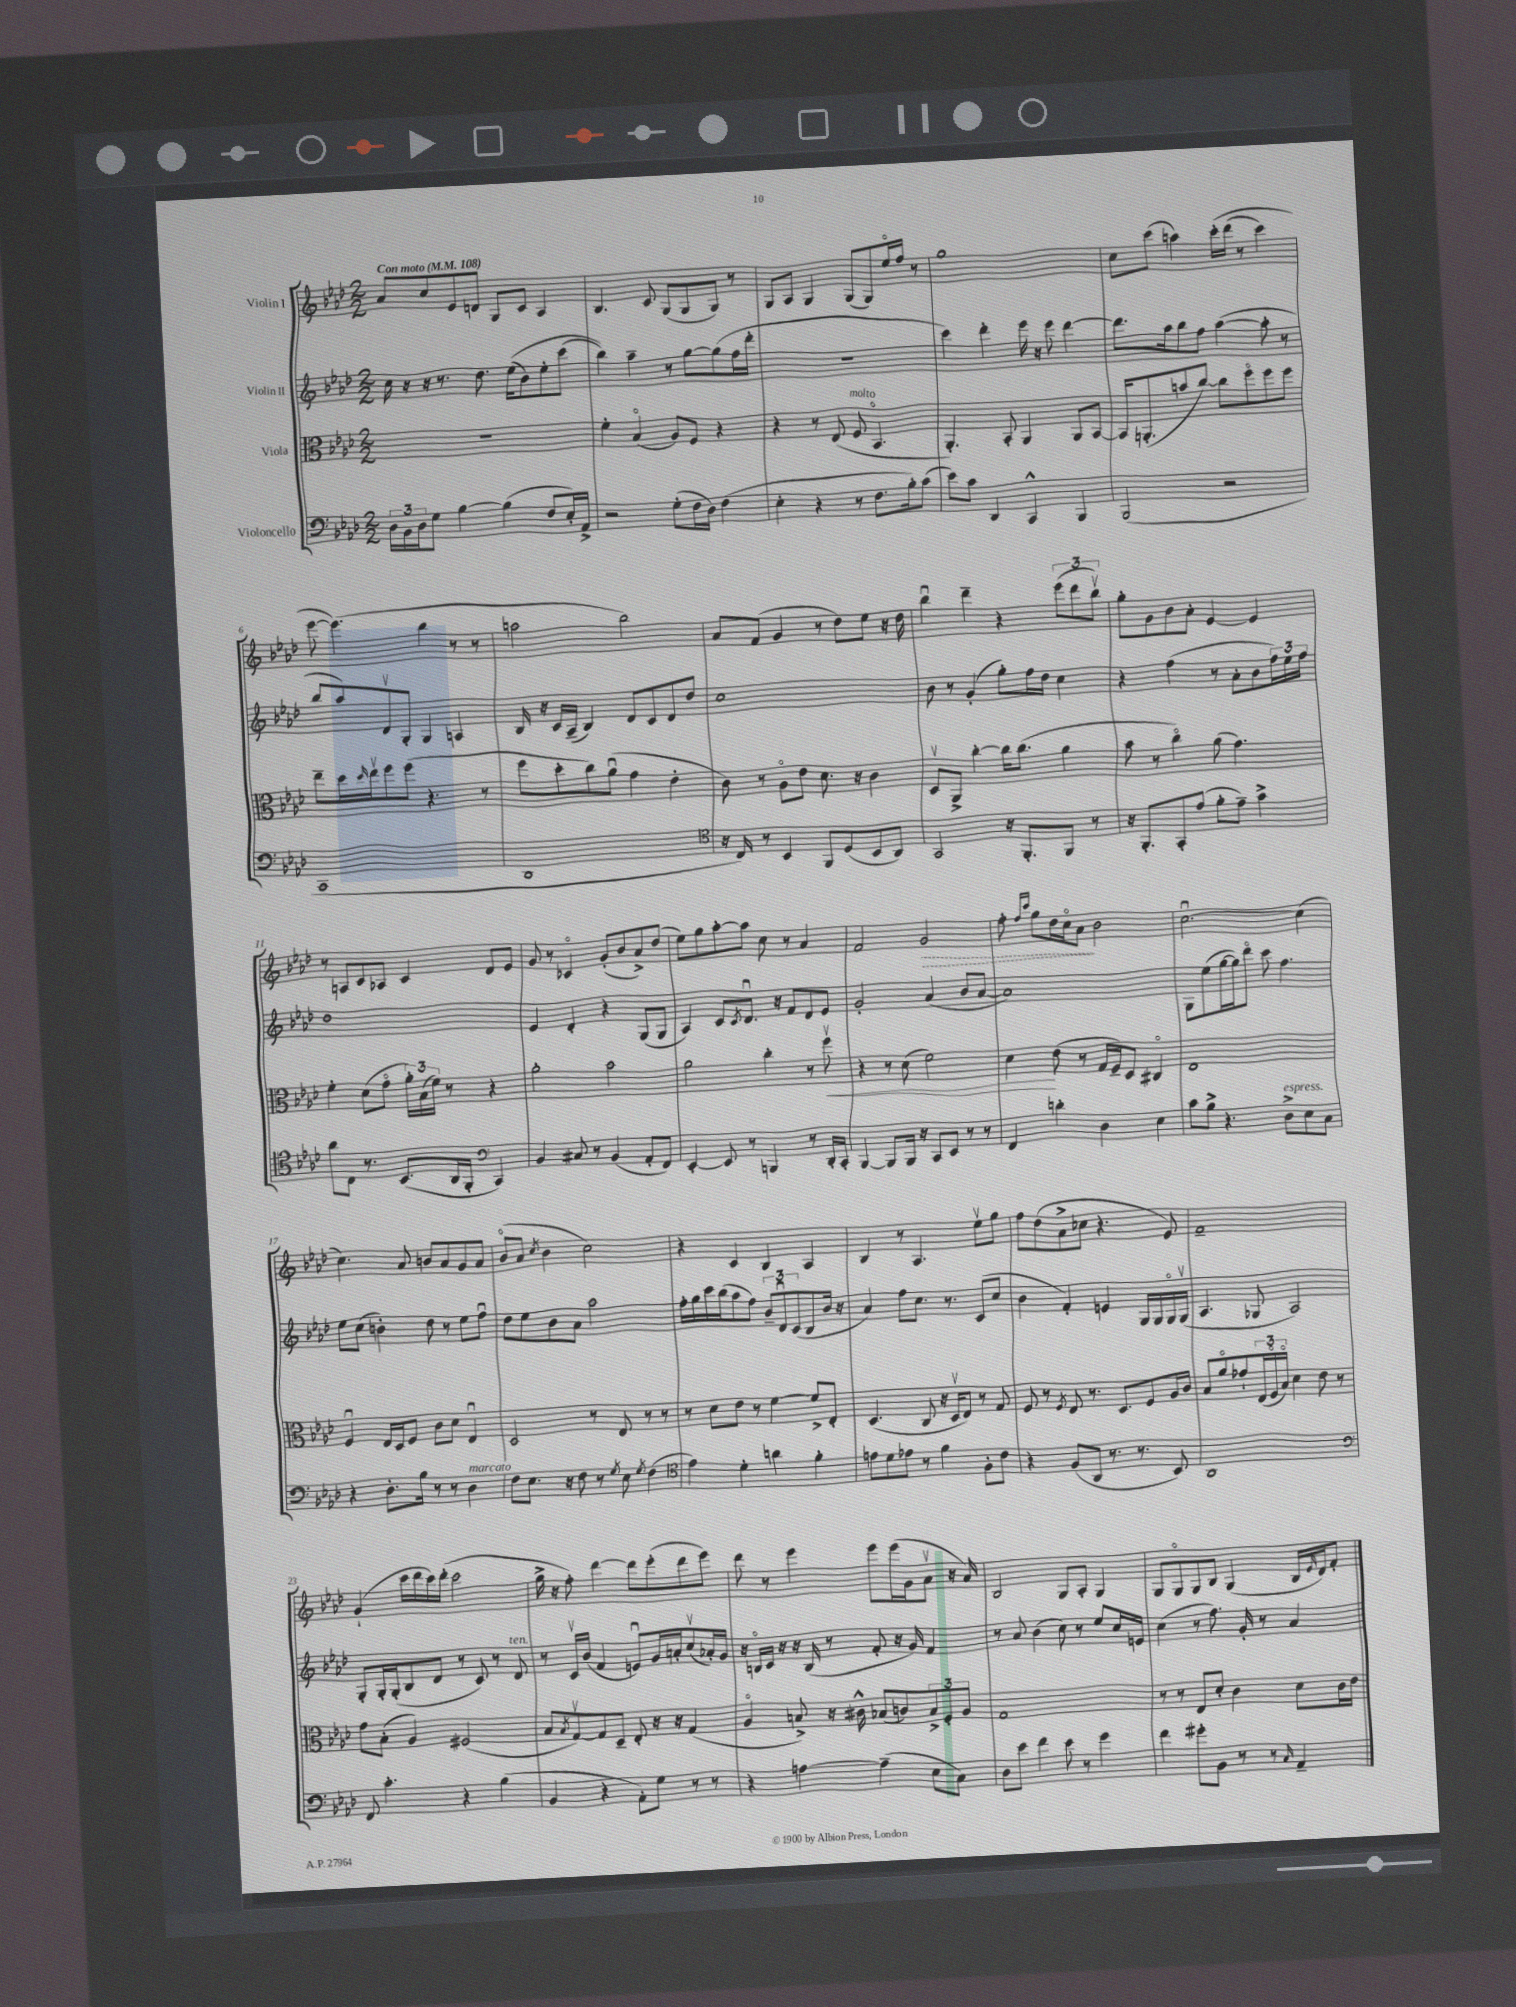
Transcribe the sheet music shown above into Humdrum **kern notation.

**kern	**kern	**dynam	**kern	**kern	**dynam
*part4	*part3	*part3	*part2	*part1	*part1
*staff4	*staff3	*staff3	*staff2	*staff1	*staff1
*I"Violoncello	*I"Viola	*	*I"Violin II	*I"Violin I	*
*clefF4	*clefC3	*	*clefG2	*clefG2	*
*k[b-e-a-d-]	*k[b-e-a-d-]	*	*k[b-e-a-d-]	*k[b-e-a-d-]	*
*M2/2	*M2/2	*	*M2/2	*M2/2	*
*MM108	*MM108	*	*MM108	*MM108	*
=1	=1	=1	=1	=1	=1
!	!	!	!	!LO:TX:a:B:t=Con moto	!
24D-\LL	1r	.	16cc\	8a-/L	.
24BB-\	.	.	.	.	.
.	.	.	16r	.	.
24D-\J	.	.	.	.	.
8G\J	.	.	16r	8cc/	.
.	.	.	8.r	.	.
[4B-\	.	.	.	8e-/	.
.	.	.	8.dd-\	8dn/J	.
(4B-\]	.	.	.	8G/L	.
.	.	.	((16ee-\KL	.	.
.	.	.	8b-\)	8c/J	.
8F/L	.	.	8ee-'\	4A-/	.
16E-'/L)	.	.	(8ccc\J	.	.
16AA-^/JJ	.	.	.	.	.
=2	=2	=2	=2	=2	=2
2r	4f'\	.	4bb-\))	4.B-/	.
.	(4B-/	.	4aa-~\	.	.
.	.	.	.	8c/	.
(8G'\L	8A-/L)	.	8r	(8G/L	.
16F\L	8F/J	.	[8gg\L	8G/	.
16D-\JJ)	.	.	.	.	.
(4F\	4r	.	(8gg\]	8G/J)	.
.	.	.	16ff\L	8r	.
.	.	.	16ddd-'\JJ	.	.
=3	=3	=3	=3	=3	=3
4E-'\	4r	.	1r	8G/L	.
.	.	.	.	8A-/J	.
4r	8r	.	.	4G/	.
.	(8E-/	.	.	.	.
!	!LO:TX:a:i:t=molto	!	!	!	!
8r	8F/	.	.	(8G/L	.
8.F\L	4.BB-/	.	.	8G/)	.
.	.	.	.	16ee-/L	.
16B-'\k)	.	.	.	16ff/JJ	.
(8c\J	.	.	.	8r	.
=4	=4	=4	=4	=4	=4
8e-\L)	4.AA-'/)	.	4ccc\)	1gg	.
8c\J	.	.	.	.	.
4DD-/	.	.	4ddd-'\	.	.
.	8BB-'/	.	.	.	.
4CC^^/	4AA-/	.	16eee-\	.	.
.	.	.	16r	.	.
.	.	.	8eee-\	.	.
4BBB-/	8AA-/L	.	[4ddd-\	.	.
.	[8BB-/J	.	.	.	.
=5	=5	=5	=5	=5	=5
(2BBB-/	16BB-/KL]	.	8.ddd-\L]	8cc\L	.
.	(8.AAn'/	.	.	.	.
.	.	.	.	(8ccc\J	.
.	.	.	16aa-\k	.	.
.	8bn/	.	8bb-\	4aan\)	.
.	[8cc/J)	.	8ff\J	.	.
2r	8cc\L]	.	([4aa-\	(16ccc'\LL	.
.	.	.	.	(16ddd-\JJ	.
.	8ff\	.	.	8r	.
.	8ff\	.	8aa-'\]	4ccc\)	.
.	8ff\J	.	8r	.	.
!!LO:LB:g=z
=6	=6	=6	=6	=6	=6
1CC	8ee-~\L	.	8bb-/L	[8eee-\	.
.	16dd-\L	.	8aa-/)	(4.eee-\])	.
.	16qqdd-/	.	.	.	.
.	16ee-v\J	.	.	.	.
.	8ff\	.	8d-v/	.	.
.	(8ff\J	.	8G'/J	.	.
.	4.r	.	4G/	4bb-\	.
.	.	.	4An/	8r	.
.	8r	.	.	8r	.
=7	=7	=7	=7	=7	=7
1DD-	8ff\L	.	16B-/	2aan\	.
.	.	.	16r	.	.
.	8dd-'\	.	16c/LL	.	.
.	.	.	(16A-~/JJ	.	.
.	8cc\)	.	4B-/)	.	.
.	(8a-u\J	.	.	.	.
.	4g\	.	8d-/L	2bb-\)	.
.	.	.	8c/	.	.
.	4e-'\	.	8d-/	.	.
.	.	.	8dd-/J	.	.
=8	=8	=8	=8	=8	=8
*clefC4	*	*	*	*	*
16r	8c\)	.	1cc	8a-/L	.
16C/)	.	.	.	.	.
8r	8r	.	.	(8f/J	.
4BB-/	8A-\L	.	.	4g/	.
.	8e-\J	.	.	.	.
8FF/L	8.d-\	.	.	8r	.
(8D-/	.	.	.	8dd-\L)	.
.	16r	.	.	.	.
8BB-/	4c\	.	.	8ee-\J	.
8AA-/J)	.	.	.	16r	.
.	.	.	.	16dd-\	.
=9	=9	=9	=9	=9	=9
2GG/	8D-v/L	.	8b-\	4bb-u\	.
.	8AA-^/J	.	8r	.	.
.	[4cc'\	.	(4g'/	4ddd-~\	.
16r	16cc\KL]	.	8gg'\L)	4r	.
8.FF'/L	(8.cc\J	.	.	.	.
.	.	.	16ff\L	.	.
.	.	.	16dd-\JJ	.	.
8FF/J	4a-\	.	4cc\	(12eee-\L	.
.	.	.	.	12ddd-\	.
8r	.	.	.	.	.
.	.	.	.	12bb-v\J)	.
=10	=10	=10	=10	=10	=10
16r	8b-\	.	4r	8gg'\L	.
8.FF'/L	.	.	.	.	.
.	8r	.	.	8g\	.
8GG'/	4cc\)	.	(4ff\	8b-\	.
(8e-/J	.	.	.	8a-'\J	.
8f'\L	(8a-\	.	8r	[4e-/	.
8e-~\J)	4.g\)	.	8a-'\L	.	.
4g^\	.	.	8b-\	4e-/]	.
.	.	.	24ff\L)	.	.
.	.	.	24ee-\	.	.
.	.	.	24ff\JJ	.	.
!!LO:LB:g=z
=11	=11	=11	=11	=11	=11
8a-\L	4f'\	.	1dd-	8r	.
8C\J	.	.	.	8An/L	.
8.r	(8d-\L	.	.	8c/	.
.	8g\J	.	.	8A-X/J	.
(8.BB-/L	.	.	.	.	.
.	24a-'\LL)	.	.	4c/	.
.	(24B-\	.	.	.	.
.	24f\JJ)	.	.	.	.
16AA-/L	8r	.	.	.	.
16FF'/JJ	.	.	.	.	.
*clefF4	*	*	*	*	*
4CC/)	4r	.	.	8d-/L	.
.	.	.	.	8e-/J	.
=12	=12	=12	=12	=12	=12
4BB-/	2a-'\	.	4e-/	8g/	.
.	.	.	.	8r	.
8C#X/	.	.	4d-'/	4c-X/	.
8r	.	.	.	.	.
(4BB-/	2b-\	.	4r	(8g'/L	.
.	.	.	.	8b-/	.
8AA-'/L	.	.	(8G/L	8a-^/)	.
8FF/J)	.	.	8G/J	(8dd-/J	.
=13	=13	=13	=13	=13	=13
[4EE-'/	2a-\	.	4A-/)	8ee-\L)	.
.	.	.	.	8gg\	.
8EE-/]	.	.	8c/L	[8aa-'\	.
.	.	.	8qc/	.	.
8r	.	.	8.d-u/J	8aa-\J]	.
4BBBn/	4cc'\	.	.	8cc\	.
.	.	.	16r	.	.
.	.	.	8f/L	8r	.
8r	8r	.	8d-/	4a-/	.
!	!	!LO:HP:b	!	!	!
16DD-'/LL	8ffv\	<	8e-/J	.	.
16CC'/JJ	.	.	.	.	.
=14	=14	=14	=14	=14	=14
[4BBB-/	4r	.	2g'/	2f/	.
8BBB-/L]	8r	.	.	.	.
16BBB-/Jk	(8d-\	.	.	.	.
16r	.	.	.	.	.
!	!	!	!	!	!LO:HP:b
8CC/L	2f\)	.	(4a-/	2g/	>
8EE-/J	.	.	.	.	.
8r	.	.	8b-/L	.	.
8r	.	.	[8a-/J	.	.
=15	=15	=15	=15	=15	=15
4FF/	4d-\	.	1a-])	8ff'\	.
.	.	.	.	16qqff/LL	.
.	.	.	.	16qqccc/JJ	.
.	.	.	.	8gg\L	.
4dn'\	(8e-\	[	.	16dd-\L	.
.	.	.	.	16cc\J	.
.	8r	.	.	8a-\J	.
4D-\	16G/LL	.	.	2b-\	]
.	16F~/J)	.	.	.	.
.	8D-/J	.	.	.	.
4E-\	4C#X/	.	.	.	.
=16	=16	=16	=16	=16	=16
8c\L	1E-	.	8G\L	[2.ccu\	.
8B-^\J	.	.	(8ee-\	.	.
4.r	.	.	[16gg\L	.	.
.	.	.	16gg\J])	.	.
.	.	.	8ddd-\J	.	.
.	.	.	8ccc\	.	.
!LO:TX:a:i:t=espress.	!	!	!	!	!
8D-^\L	.	.	4.ff\	.	.
8E-\	.	.	.	(4cc\]	.
8C\J	.	.	.	.	.
!!LO:LB:g=z
=17	=17	=17	=17	=17	=17
4r	4Fu/	.	8ee-\L	4.cc\)	.
.	.	.	(8cc\J	.	.
8.D-'\L	16E-/LL	.	4bn'\)	.	.
.	16D-/J	.	.	.	.
.	8F/J	.	.	8a-/	.
16B-\Jk	.	.	.	.	.
8r	8c\L	.	8dd-\	8bn/L	.
8r	8d-\J	.	8r	8a-/	.
!LO:TX:a:i:t=marcato	!	!	!	!	!
4D-\	4E-u/	.	8ee-\L	8g/	.
.	.	.	8ffu\J	8a-/J	.
=18	=18	=18	=18	=18	=18
8F\L	2D-/	.	8dd-\L	(8b-/L	.
8.E-\J	.	.	8ee-\	8a-/J	.
.	.	.	.	8qcc/	.
.	.	.	8b-\	4b-\	.
16r	.	.	.	.	.
8F\	.	.	8a-\J	.	.
8r	8r	.	2aa-\	2cc\)	.
8qG/	.	.	.	.	.
8E-\	8E-/	.	.	.	.
8qG/	.	.	.	.	.
(4F\	8r	.	.	.	.
.	8r	.	.	.	.
=19	=19	=19	=19	=19	=19
*clefC4	*	*	*	*	*
4e-\)	8r	.	16ff'\LL	4r	.
.	.	.	16gg\	.	.
.	8d-\L	.	16ccc\	.	.
.	.	.	(16bb-\J	.	.
4d-'\	8e-\J	.	8aa-\	4c/	.
.	8r	.	8ff\J)	.	.
4an\	[4f\	.	12b-~/L	4B-/	.
.	.	.	12d-u/	.	.
.	.	.	(12c/	.	.
4f'\	8f^/L]	.	8B-/	4A-/	.
.	8E-'/J	.	16b-/Jk	.	.
.	.	.	16r	.	.
=20	=20	=20	=20	=20	=20
8en\L	(4.D-/	.	4a-/)	4B-/	.
8d-\	.	.	.	.	.
8e-X\J	.	.	8ff\L	8r	.
8r	8C/	.	8.cc\J	4.A-/	.
4f\	16r	.	.	.	.
.	16D-v/KL	.	8.r	.	.
.	8E-/J)	.	.	.	.
8F'\L	8r	.	(8c/L	8ee-v\L	.
8c\J	8G/	.	8cc/J	8gg\J	.
=21	=21	=21	=21	=21	=21
4r	8F/	.	4b-\	8ff\L	.
.	8r	.	.	(8dd-\	.
.	8qF/	.	.	.	.
(8F/L	8E-/	.	4f'/)	8a-^\	.
8AA-/J	8.r	.	.	8cc-X\J	.
8.r	.	.	4en/	4.r	.
.	8.D-/L	.	.	.	.
8.r	.	.	.	.	.
.	8F/	.	16G/LL	.	.
.	.	.	16G/	.	.
8BB-/)	16A-/L	.	16G/	8e-/)	.
.	16c/JJ	.	(16Gv/JJ	.	.
=22	=22	=22	=22	=22	=22
1AA-	8B-/L	.	4.A-/	1f~	.
.	8a-/	.	.	.	.
.	8g-X`/	.	.	.	.
.	(24E-/L	.	8G-X/	.	.
.	24F/	.	.	.	.
.	24B-/JJ)	.	.	.	.
.	4d-\	.	2A-/)	.	.
.	8e-\	.	.	.	.
.	8r	.	.	.	.
!!LO:LB:g=z
=23	=23	=23	=23	=23	=23
*clefF4	*	*	*	*	*
8FF/	8g\L	.	8G'/L	(4g`/	.
4.c'\	(8B-'\J	.	16G'/L	.	.
.	.	.	(16G'/J	.	.
.	4A-/)	.	8B-/	16ccc\LL	.
.	.	.	.	16ddd-\	.
.	.	.	8d-/J	16ccc\)	.
.	.	.	.	(16ddd-'\JJ	.
4r	(2F#X/	.	8r	2ccc\	.
.	.	.	8c/)	.	.
(4B-\	.	.	8r	.	.
!	!	!	!LO:TX:a:i:t=ten.	!	!
.	.	.	8d-/	.	.
=24	=24	=24	=24	=24	=24
4BB-/	8B-/L	.	8r	16gg^\	.
.	.	.	.	16r	.
.	8qB-/	.	.	.	.
.	[8Gv/)	.	16cv/LL	8ff'\)	.
.	.	.	(16b-/JJ	.	.
4r	8G/]	.	4f/	[4ddd-\	.
.	8D-~/J	.	.	.	.
8AA-'\L)	8E-'/	.	8enu/L)	8ddd-\L]	.
8G\J	16r	.	16g/L	(8eee-'\	.
.	16r	.	16an'/J	.	.
8r	(4G/	.	(8ccv/	8ddd-\	.
8r	.	.	16a-X'/L)	8eee-\J)	.
.	.	.	16g/JJ	.	.
=25	=25	=25	=25	=25	=25
4r	4A-/	.	16r	8ddd-\	.
.	.	.	16Bn/LL	.	.
.	.	.	16c/JJ	8r	.
.	.	.	16r	.	.
[4An\	8Bn^/)	.	16r	4eee-\	.
.	.	.	(16B/	.	.
.	16r	.	8r	.	.
.	16c#X^^\	.	.	.	.
(4A~\]	(8B-X/L	.	8f'/	8eee-\L	.
.	8cn/)	.	16r	(16eee-\L	.
.	.	.	16g/)	16g\J	.
8E-\L	12B-^/	.	4f/	8a-v\J	.
.	12F'/	.	.	.	.
8C\J)	.	.	.	16r	.
.	12A-/J	.	.	.	.
.	.	.	.	16a-/)	.
=26	=26	=26	=26	=26	=26
8D-\L	1G	.	8r	2B-/	.
8e-\J	.	.	8a-/	.	.
4f\	.	.	(4b-\	.	.
8e-\	.	.	8cc\)	8G/L	.
8r	.	.	8r	8A-'/J	.
4g\	.	.	8ee-/L	4G/	.
.	.	.	16cc/L	.	.
.	.	.	16en/JJ	.	.
=27	=27	=27	=27	=27	=27
4f\	8r	.	(4cc\	8G/L	.
.	8r	.	.	8G/	.
8g#X'\L	8E-/L	.	8r	8G/	.
8BB-\J	8d-'/J	.	8.ff\)	8B-/J	.
8r	4c\	.	.	(4G/	.
.	.	.	16g'/	.	.
8r	.	.	8r	.	.
16qqC/	.	.	.	.	.
4AA-~/	8d-\L	.	4a-/	16B-/LL	.
.	.	.	.	16qqe-/	.
.	.	.	.	16d-/J)	.
.	16c\L	.	.	8f'/J	.
.	16e-\JJ	.	.	.	.
==	==	==	==	==	==
*-	*-	*-	*-	*-	*-
